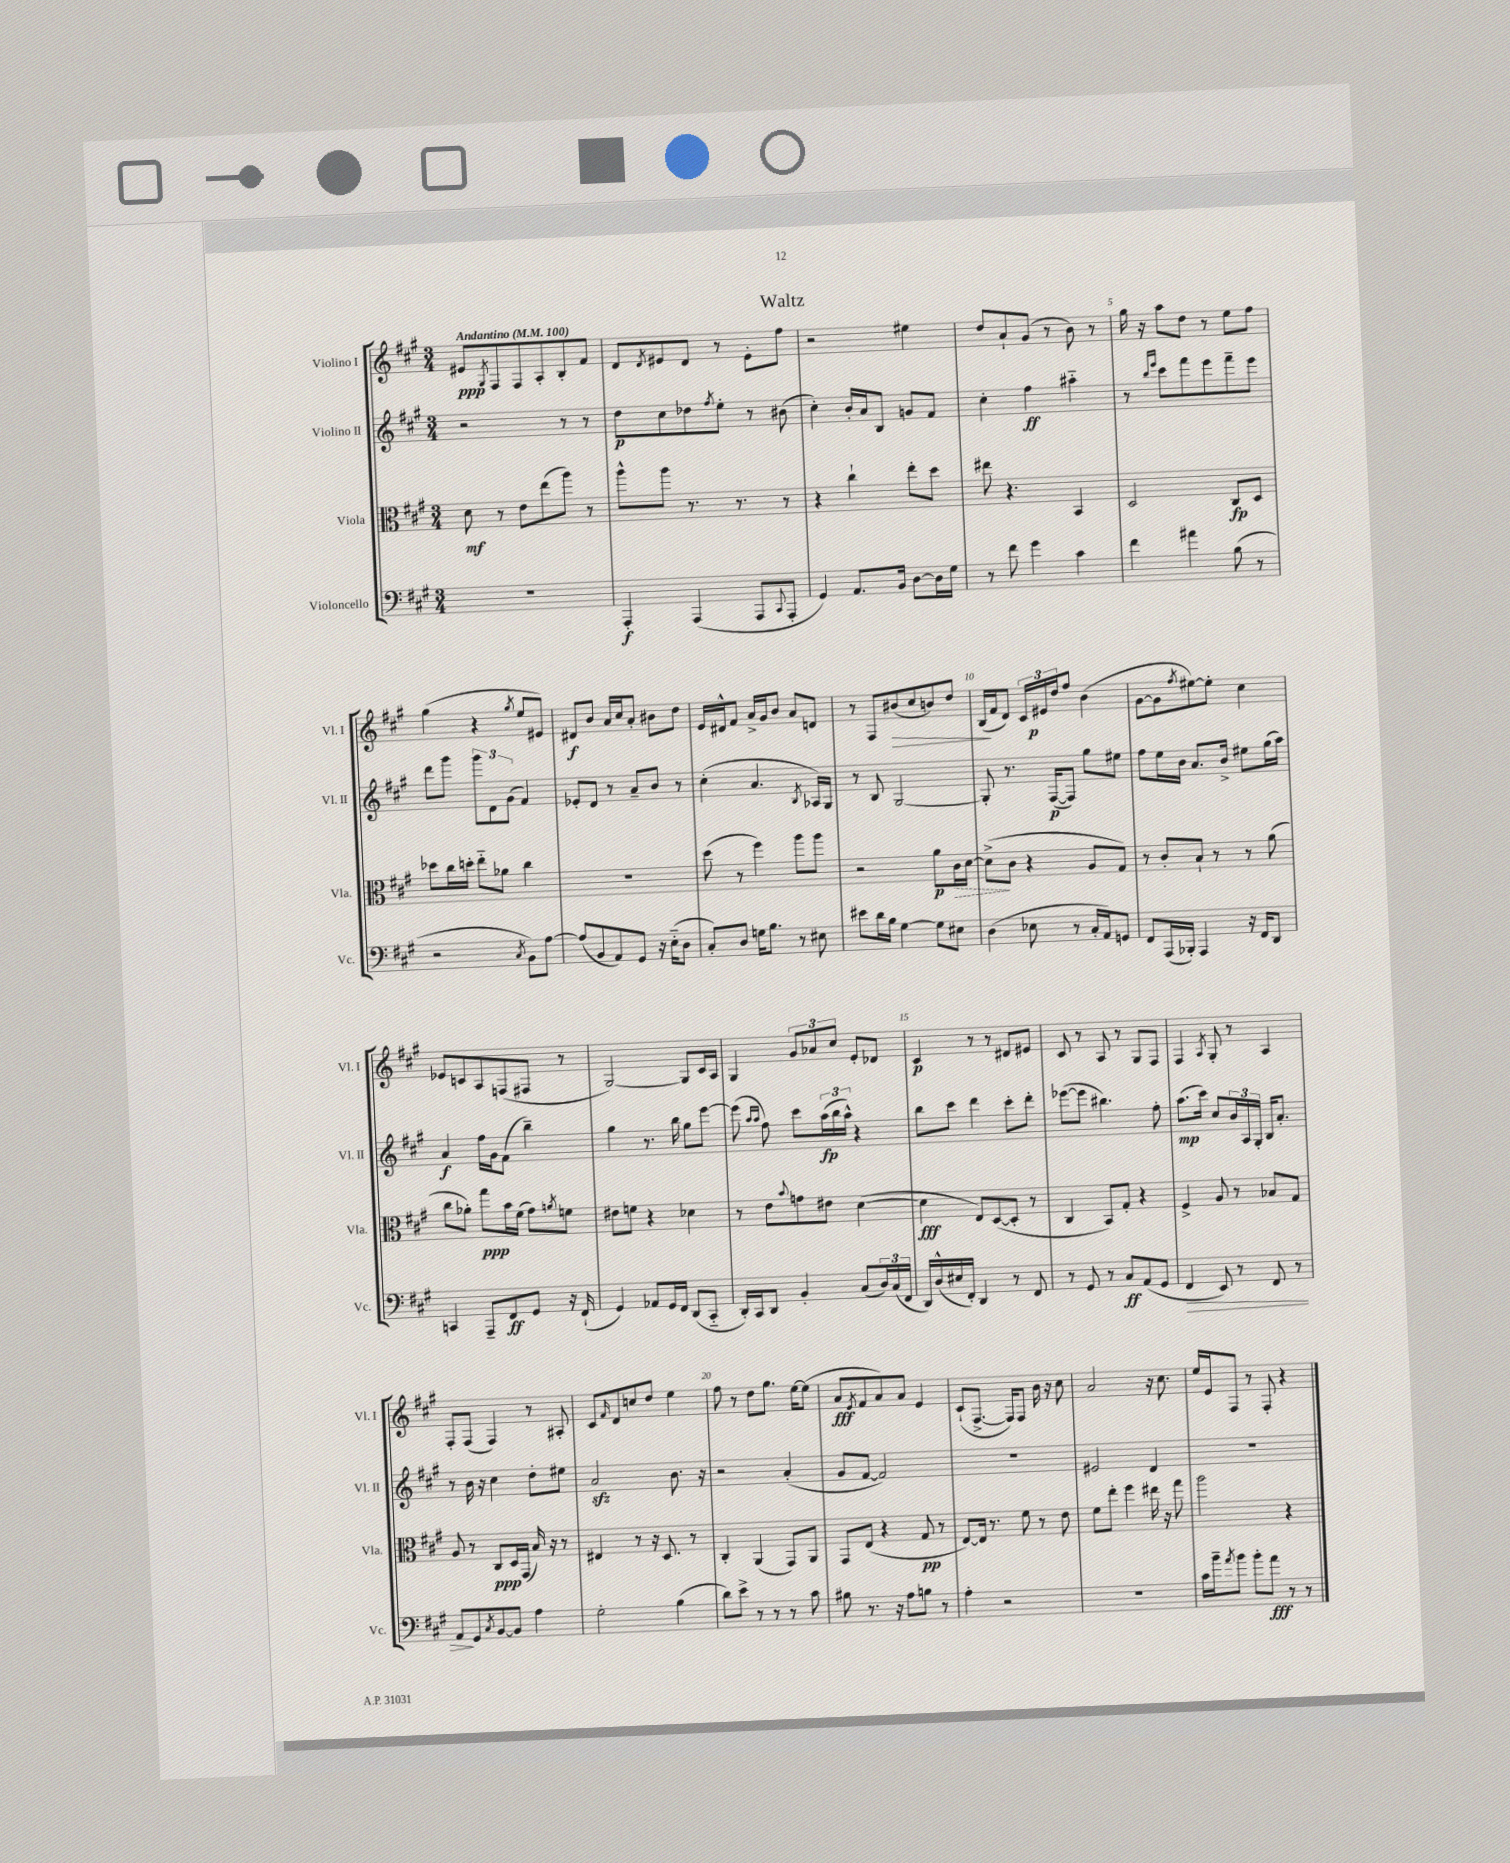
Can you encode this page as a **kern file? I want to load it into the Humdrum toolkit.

**kern	**kern	**kern	**kern
*staff4	*staff3	*staff2	*staff1
*clefF4	*clefC3	*clefG2	*clefG2
*k[f#c#g#]	*k[f#c#g#]	*k[f#c#g#]	*k[f#c#g#]
*M3/4	*M3/4	*M3/4	*M3/4
*MM100	*MM100	*MM100	*MM100
2.r	8d\	2r	8e#/L
.	.	.	8qG#/
.	8r	.	8F#/
.	8e\L	.	8F#/
.	(8ee\	.	8A'/
.	8aa\J)	8r	8B'/
.	8r	8r	8f#/J
=	=	=	=
4AAA'/	8aa^^\L	8dd\L	8d/L
.	.	.	8qd/
.	8aa\J	8cc#\	8e#/
(4AAA/	8.r	8dd-\	8d/J
.	.	8qff#/	.
.	.	8ee'\J	8r
.	8.r	.	.
8AAA/L	.	8r	8e#'\L
8qqCC#/	.	.	.
8AAA'/J	8r	(8b#\	8ff#\J
=	=	=	=
4GG#/)	4r	4cc#'\)	2r
8.AA/L	4cc#`\	16b'/LL	.
.	.	16a/J	.
.	.	8B/J	.
16BB/Jk	.	.	.
[8D\L	8ee'\L	8g/L	4ee#\
16D\]L	8dd\J	8f#/J	.
16G#\JJ	.	.	.
=	=	=	=
8r	8ee#\	4cc#'\	8dd/L
8f#\	4.r	.	8a`/
4g#\	.	4ff#\	(8g#/J
.	.	.	8r
4c#\	4BB/	4aa#'~\	8b\)
.	.	.	8r
=	=	=	=
4f#\	2D/	8r	16gg#\
.	.	.	16r
.	.	16qqbb/LL	.
.	.	16qqeee/JJ	.
.	.	8ccc#\L	8aa\L
4a#\	.	8fff#\	8dd\J
.	.	8eee\	8r
(8B\	8C#/L	8fff#~\	8ee\L
8r	8D/J	8eee\J	8ff#\J
=	=	=	=
2r	8dd-\L	8ddd\L	(4gg#\
.	16cc#\L	8ggg#\J	.
.	16dd'\JJ	.	.
.	8ee'~\L	12ggg#\L	4r
.	.	12d\	.
.	8a-\J	.	.
.	.	(12g#\J	.
8qC#/	.	.	8qgg#/
8BB\L)	4cc#\	4f#/)	8ee/L
[8A\J	.	.	8e#/J)
=	=	=	=
(8A/]L	2.r	8e-'/L	8d#/L
8BB/	.	8d/J	8b/J
8AA/)	.	8r	16a/LL
.	.	.	16cc#/J
8GG#/J	.	8a~/L	8a'/J
16r	.	8b/J	8b#\L
(16E'~\LK	.	.	.
8D\J	.	8r	8dd\J
=	=	=	=
8C#'/L)	(8dd\	(4cc#'\	16e/LL
.	.	.	16d#^^/J
8D/J	8r	.	8f#/J
16G\LK	4ff#\)	4.a/	16a^/LL
8.B\J	.	.	16g#/J
.	.	.	8b/J
8r	8aa\L	.	8a/L
.	.	8qB/	.
8E#\	8aa\J	16A-/LL)	8d/J
.	.	16G#/JJ	.
=	=	=	=
8e#\L	2r	8r	8r
16d\L	.	8B/	8F#/L
16B\JJ	.	.	.
[4G#\	.	[2G#/	(8b#/
.	.	.	8cc#/
8G#\]L	8a\L	.	8b/)
8E#\J	16c#\L	.	8dd/J
.	[16d\JJ	.	.
=	=	=	=
(4D\	(8d^\]L	8G#'/]	(16B/LL
.	.	.	16f#/J
.	8c#\J	8.r	8d/J)
8E-\	4r	.	24c#/LL
.	.	.	24e#/
.	.	([16F#/LK	.
.	.	.	24dd/J
8r	.	8F#/]J)	8ff#/J
16C#'/LL	8A/L	8gg#\L	(4b\
16AA/J)	.	.	.
8GG/J	8G#/J)	8ee#\J	.
=	=	=	=
8FF#/L	8r	8ff#\L	[8g#\L
(16AAA/L	8c#'/L	16ee\L	8g#\]
16BBB-'/JJ)	.	16b\JJ	.
.	.	.	8qff#/
4AAA/	8B`/J	8.a/L	[8ee#\)
.	8r	.	8ee#'\]J
.	.	16b^/Jk	.
16r	8r	8ee#\L	4cc#\
16FF#/LK	.	.	.
8DD/J	(8a\	(16gg#\L	.
.	.	16aa\JJ)	.
=	=	=	=
4CC/	8cc#\L	4a/	8e-/L
.	8a-'\J)	.	8c/
8AAA~/L	8gg#\L	16ff#\LL	8A/
.	.	16g#\J	.
8FF#/	16b\L	(8f#\J	(8F/
.	(16f#\JJ	.	.
8GG#/J	8g#\L)	4bb~\)	8F#/J
.	8qa/	.	.
16r	8f\J	.	8r
(16FF#`/	.	.	.
=	=	=	=
4GG#/)	8e#\L	4gg#\	[2G#/)
.	8f\J	.	.
8AA-/L	4r	8.r	.
16GG#/L	.	.	.
16FF#/JJ	.	16bb\	.
(8DD/L	4d-\	8gg#\L	8G#/]L
8CC#'~/J	.	[8eee\J	16c#/L
.	.	.	16A/JJ
=	=	=	=
16DD'/LL)	8r	(8eee\]	4G#/
16CC#/J	.	.	.
.	.	16qqaa/LL	.
.	.	16qqaa/JJ	.
8DD/J	8e\L	8ff#\)	.
.	8qqb/	.	.
4BB'/	8g\	8ccc#\L	12g#/L
.	.	.	12a-/
.	8e#\J	(24aa\L	.
.	.	24bb\	12cc#/J
.	.	24aa^^\JJ)	.
(8C#/L	([4d\	4r	8e'/L
24D/L)	.	.	8d-/J
(24C#/	.	.	.
24FF#/JJ	.	.	.
=	=	=	=
16DD/LL)	4d\]	8bb\L	4c#/
(16D^^/	.	.	.
16E#/	.	8ccc#\J	.
16FF#'/JJ)	.	.	.
4DD/	8E/L)	4ddd\	8r
.	([8D/	.	8r
8r	8D'/]J	8ccc#'\L	8d#/L
8FF#/	8r	8ddd'\J	8e#/J
=	=	=	=
8r	4C#/	([8eee-\L	8c#/
8GG#/	.	8eee-\]J	8r
8r	8BB/L)	4.bb#\)	8A/
8C#/L	8G#'/J	.	8r
(8AA/	4r	.	8G#/L
8GG#/J	.	8ff#'\	8F#/J
=	=	=	=
4FF#/	4F#^/	(8.aa\L	4F#/
.	.	16ccc#\Jk)	.
.	.	.	8qA/
8EE/)	8A/	8cc#/L	8G#'/
8r	8r	24b/L	8r
.	.	24A/	.
.	.	24G#'/JJ	.
8FF#/	8B-/L	16B/LK	4A/
.	.	8.a'/J	.
8r	8G#/J	.	.
=	=	=	=
8AA/L	8A/	8r	8F#'/L
8GG#/	8r	16b\	(8F#/J
.	.	16r	.
8qC#/	.	.	.
[8BB/	8C#/L	4cc#\	4F#/)
8BB/]J	16D/L	.	.
.	(16GG#/JJ	.	.
4A\	16B/)	8dd'\L	8r
.	16r	.	.
.	8r	8ee#\J	8A#'/
=	=	=	=
2G#'\	4E#/	2a/	8c#/L
.	.	.	16qqf#/
.	.	.	8d/
.	8r	.	8cc/
.	16r	.	8dd/J
.	8.D/	.	.
(4B\	.	8.b\	4ee\
.	8r	.	.
.	.	16r	.
=	=	=	=
8d\L)	4C#'/	2r	8ff#\
8e^\J	.	.	8r
8r	(4AA/	.	8dd\L
8r	.	.	8.gg#\J
8r	8GG#/L)	(4a'/	.
.	.	.	[16ee\LK
8c#\	8AA/J	.	(8ee\]J
=	=	=	=
8B#\	8GG#/L	8g#/L	8a/L
.	.	.	8qe/
8.r	(8E/J	[8f#/J	8f#/
.	4r	2f#/])	8a/)
16r	.	.	.
8A\L	.	.	8a/J
8B\J	8G#/	.	4e/
8r	8r	.	.
=	=	=	=
4A'\	[8E/L)	2.r	(8c#`/L
.	16E/]Jk	.	[8.F#^/J
.	8.r	.	.
2r	.	.	.
.	.	.	16F#/]LK)
.	8f#\	.	8F#/J
.	8r	.	16b\
.	.	.	16r
.	8e\	.	8cc#\
=	=	=	=
2.r	8f#\L	2e#/	2a/
.	8ee'\J	.	.
.	4ff#\	.	.
.	16ee#\	4d/	16r
.	16r	.	8.cc#\
.	8gg#\	.	.
=	=	=	=
16c#\LL	2aa\	2.r	16ee/LL
16b~\J	.	.	16e/J
8qa/	.	.	.
8b\J	.	.	8F#/J
8b'\L	.	.	8r
8a\J	.	.	8F#'/
8r	4r	.	4r
8r	.	.	.
==	==	==	==
*-	*-	*-	*-
